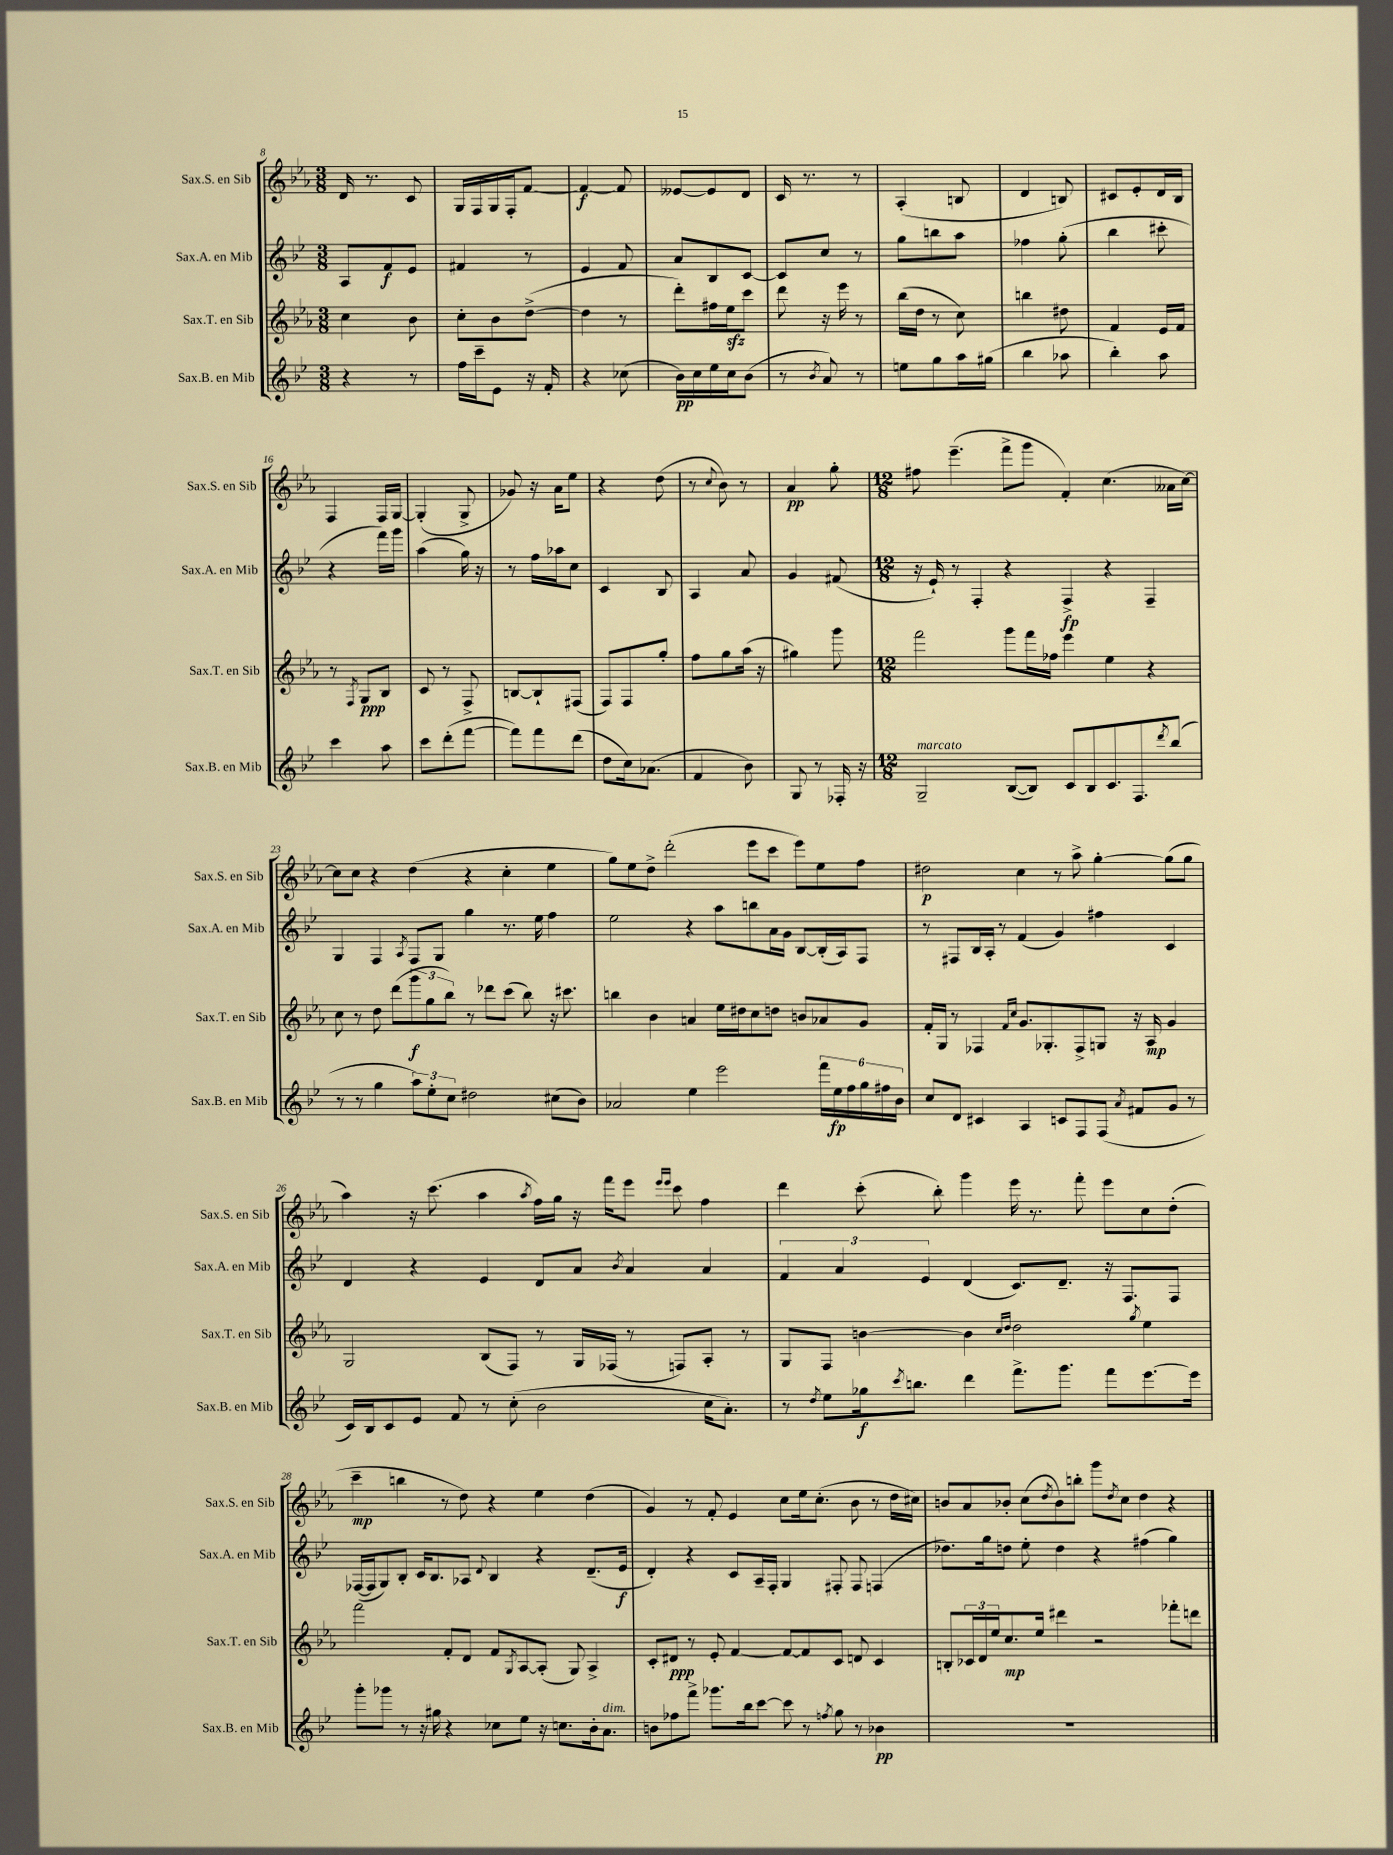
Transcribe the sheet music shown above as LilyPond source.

<<
\new StaffGroup <<
\new Staff = "s0" \with { instrumentName = "Sax.S. en Sib" shortInstrumentName = "Sax.S. en Sib" } {
    \clef treble \key ees \major \numericTimeSignature \time 3/8
    d'16 r8. c'8 |
    g16 f16 g16 f16-. f'8~ |
    f'4~\f f'8 |
    eeses'8~ eeses'8 d'8 |
    c'16 r8. r8 |
    aes4-.( b8 |
    d'4 b8) |
    cis'8 ees'8-. d'16 bes16 |
    f4 f16 g16~ |
    g4-.( g8-> |
    ges'8) r16 aes'16 ees''8 |
    r4 d''8( |
    r8 \appoggiatura { c''8 } bes'8) r8 |
    aes'4\pp g''8-. |
    \numericTimeSignature \time 12/8 fis''8 ees'''4.--( f'''8-> g'''8 f'4-.) c''4.( aeses'16 c''16~) |
    c''8 c''8 r4 d''4( r4 c''4-. ees''4 |
    g''8) ees''8 d''8-> d'''2-.( ees'''8 c'''8 ees'''8) ees''8 f''8 |
    dis''2\p c''4 r8 aes''8-> g''4~-. g''8( g''8 |
    aes''4) r16 c'''8.( aes''4 \acciaccatura { aes''8 } f''16) g''16 r16 f'''16 ees'''8 \grace { ees'''16 ees'''16 } c'''8 f''4 |
    d'''4 c'''8-.( bes''8-.) g'''4 ees'''16 r8. f'''8-. ees'''8 c''8 d''8-.( |
    c'''4--\mp b''4 r8 d''8) r4 ees''4 d''4( |
    g'4) r8 f'8-. ees'4 c''8 ees''16 c''8.-.( bes'8 r8 d''16 cis''16) |
    b'8 aes'8 bes'8-. c''8( \acciaccatura { d''8 } bes'8) b''8-. g'''8 \acciaccatura { d''8 } c''8 d''4 r4 \bar "|." |
}
\new Staff = "s1" \with { instrumentName = "Sax.A. en Mib" shortInstrumentName = "Sax.A. en Mib" } {
    \clef treble \key bes \major \numericTimeSignature \time 3/8
    a8 f'8\f ees'8 |
    fis'4 r8 |
    ees'4 f'8 |
    a'8 bes8 c'8~ |
    c'8 c''8 r8 |
    g''8 b''8 a''8 |
    fes''4 g''8-.( |
    bes''4 cis'''8-. |
    r4 f'''16) g'''16 |
    a''4( g''16) r16 |
    r8 f''16 aes''16 c''8 |
    c'4 bes8 |
    a4 a'8 |
    g'4 fis'8( |
    \numericTimeSignature \time 12/8 r16 ees'16-!) r8 f4-. r4 f4->\fp r4 f4-- |
    g4 f4 \acciaccatura { a8 } f8 g8 g''4 r8. ees''16 f''4 |
    ees''2 r4 a''8 b''8 a'16 g'16 bes8~ bes16-.( a16) f8 |
    r8 fis8 bes16 a16-. r8 f'4( g'4) fis''4 c'4 |
    d'4 r4 ees'4 d'8 a'8 \acciaccatura { bes'8 } a'4 a'4 |
    \tuplet 3/2 { f'4 a'4 ees'4 } d'4( c'8.) d'8.-- r16 f8. f8 |
    fes16~( fes16 g8) bes8-. c'16 bes8. aes8 \appoggiatura { d'8 } bes4 r4 d'8.--( ees'16\f |
    d'4-.) r4 c'8 a16-- f16-. g4 fis8-. fis8 f4( |
    des''8.) g''16 d''8 ees''8-. d''4 r4 fis''4( g''4) \bar "|." |
}
\new Staff = "s2" \with { instrumentName = "Sax.T. en Sib" shortInstrumentName = "Sax.T. en Sib" } {
    \clef treble \key ees \major \numericTimeSignature \time 3/8
    c''4 bes'8 |
    c''8-. bes'8 d''8~->( |
    d''4 r8 |
    d'''8-.) fis''16 ees''16\sfz c'''8 |
    d'''8 r16 ees'''16 r8 |
    bes''16( d''16 r8 c''8) |
    b''4 dis''8 |
    f'4 ees'16 f'16 |
    r8 \acciaccatura { f8 } g8\ppp bes8 |
    c'8 r8 f8-> |
    b8~ b8-! fis8( |
    f8) f8 g''8-. |
    f''8 g''8 aes''16( r16 |
    gis''4) g'''8 |
    \numericTimeSignature \time 12/8 f'''2 g'''8 f'''16 fes''16 ees'''4 ees''4 r4 |
    c''8 r8 d''8 d'''8( \tuplet 3/2 { g'''8\f g''8 bes''8) } r8 des'''8 c'''8( bes''8) r16 cis'''8. |
    b''4 bes'4 a'4 ees''16 dis''16 c''8 d''8 b'8 aes'8 g'8 |
    f'16-. g16 r8 fes4 \grace { f'16 c''16 } g'8. ges8.-. fes8-> g8 r16 aes16\mp g'4 |
    g2 bes8( f8) r8 g16 fes16( r8 f8) aes8-. r8 |
    g8 f8 b'4~ b'4 \grace { c''16 d''16 } d''2 \acciaccatura { g''8 } ees''4 |
    f'''2 f'8-. d'8 f'8 \acciaccatura { g8 } aes8~ aes8-.( g8) aes4-> |
    c'8-. dis'8\ppp r8 ees'8-. f'4~ f'8~ f'8 c'8 d'8 c'4 |
    b8-. \tuplet 3/2 { ces'16 d'16 ees''16 } c''8.\mp ees''16 dis'''4 r2 fes'''8-. d'''8 \bar "|." |
}
\new Staff = "s3" \with { instrumentName = "Sax.B. en Mib" shortInstrumentName = "Sax.B. en Mib" } {
    \clef treble \key bes \major \numericTimeSignature \time 3/8
    r4 r8 |
    f''16 c'''16-- ees'8 r16 f'16-. |
    r4 ces''8( |
    bes'16\pp) c''16 ees''16 c''16 bes'8( |
    r8 \acciaccatura { bes'8 } a'8) r8 |
    e''8 g''8 a''16 gis''16( |
    bes''4 aes''8 |
    bes''4-.) a''8 |
    c'''4 a''8 |
    c'''8 d'''8-.( f'''8~ |
    f'''8) f'''8 d'''8( |
    d''8 c''16) aes'8.( |
    f'4 bes'8) |
    g8 r8 fes16-. r16 |
    \numericTimeSignature \time 12/8 g2--^\markup { \italic "marcato" } bes8~( bes8) c'8 bes8 c'8. f8. \acciaccatura { d'''8 } bes''8( |
    r8 r8 g''4 \tuplet 3/2 { a''8) ees''8-. c''8 } dis''2 cis''8( bes'8) |
    aes'2 ees''4 ees'''2 \tuplet 6/4 { f'''16 ees''16\fp f''16 g''16 fis''16 bes'16 } |
    c''8 d'8 cis'4 a4 c'8 f8 f8( \acciaccatura { a'8 } fis'8 g'8 r8 |
    c'16) bes16 c'8 ees'8 f'8 r8 c''8-.( bes'2 c''16 a'8.-.) |
    r8 \acciaccatura { d''8 } ees''8 ges''16\f \acciaccatura { c'''8 } b''8. d'''4 f'''8.-> g'''8. f'''8 ees'''8.~ ees'''16 |
    g'''8-. ges'''8 r8 r16 gis''16 r4 ces''8 ees''8 r16 c''8. bes'16-. a'8.^\markup { \italic "dim." } |
    b'8 fes''8 f'''8-> ges'''8. bes''16 c'''8~ c'''8 r8 \acciaccatura { f''8 } g''8 r8 bes'4\pp |
    R1. \bar "|." |
}
>>
>>
\layout { \context { \Score currentBarNumber = #8 } }
